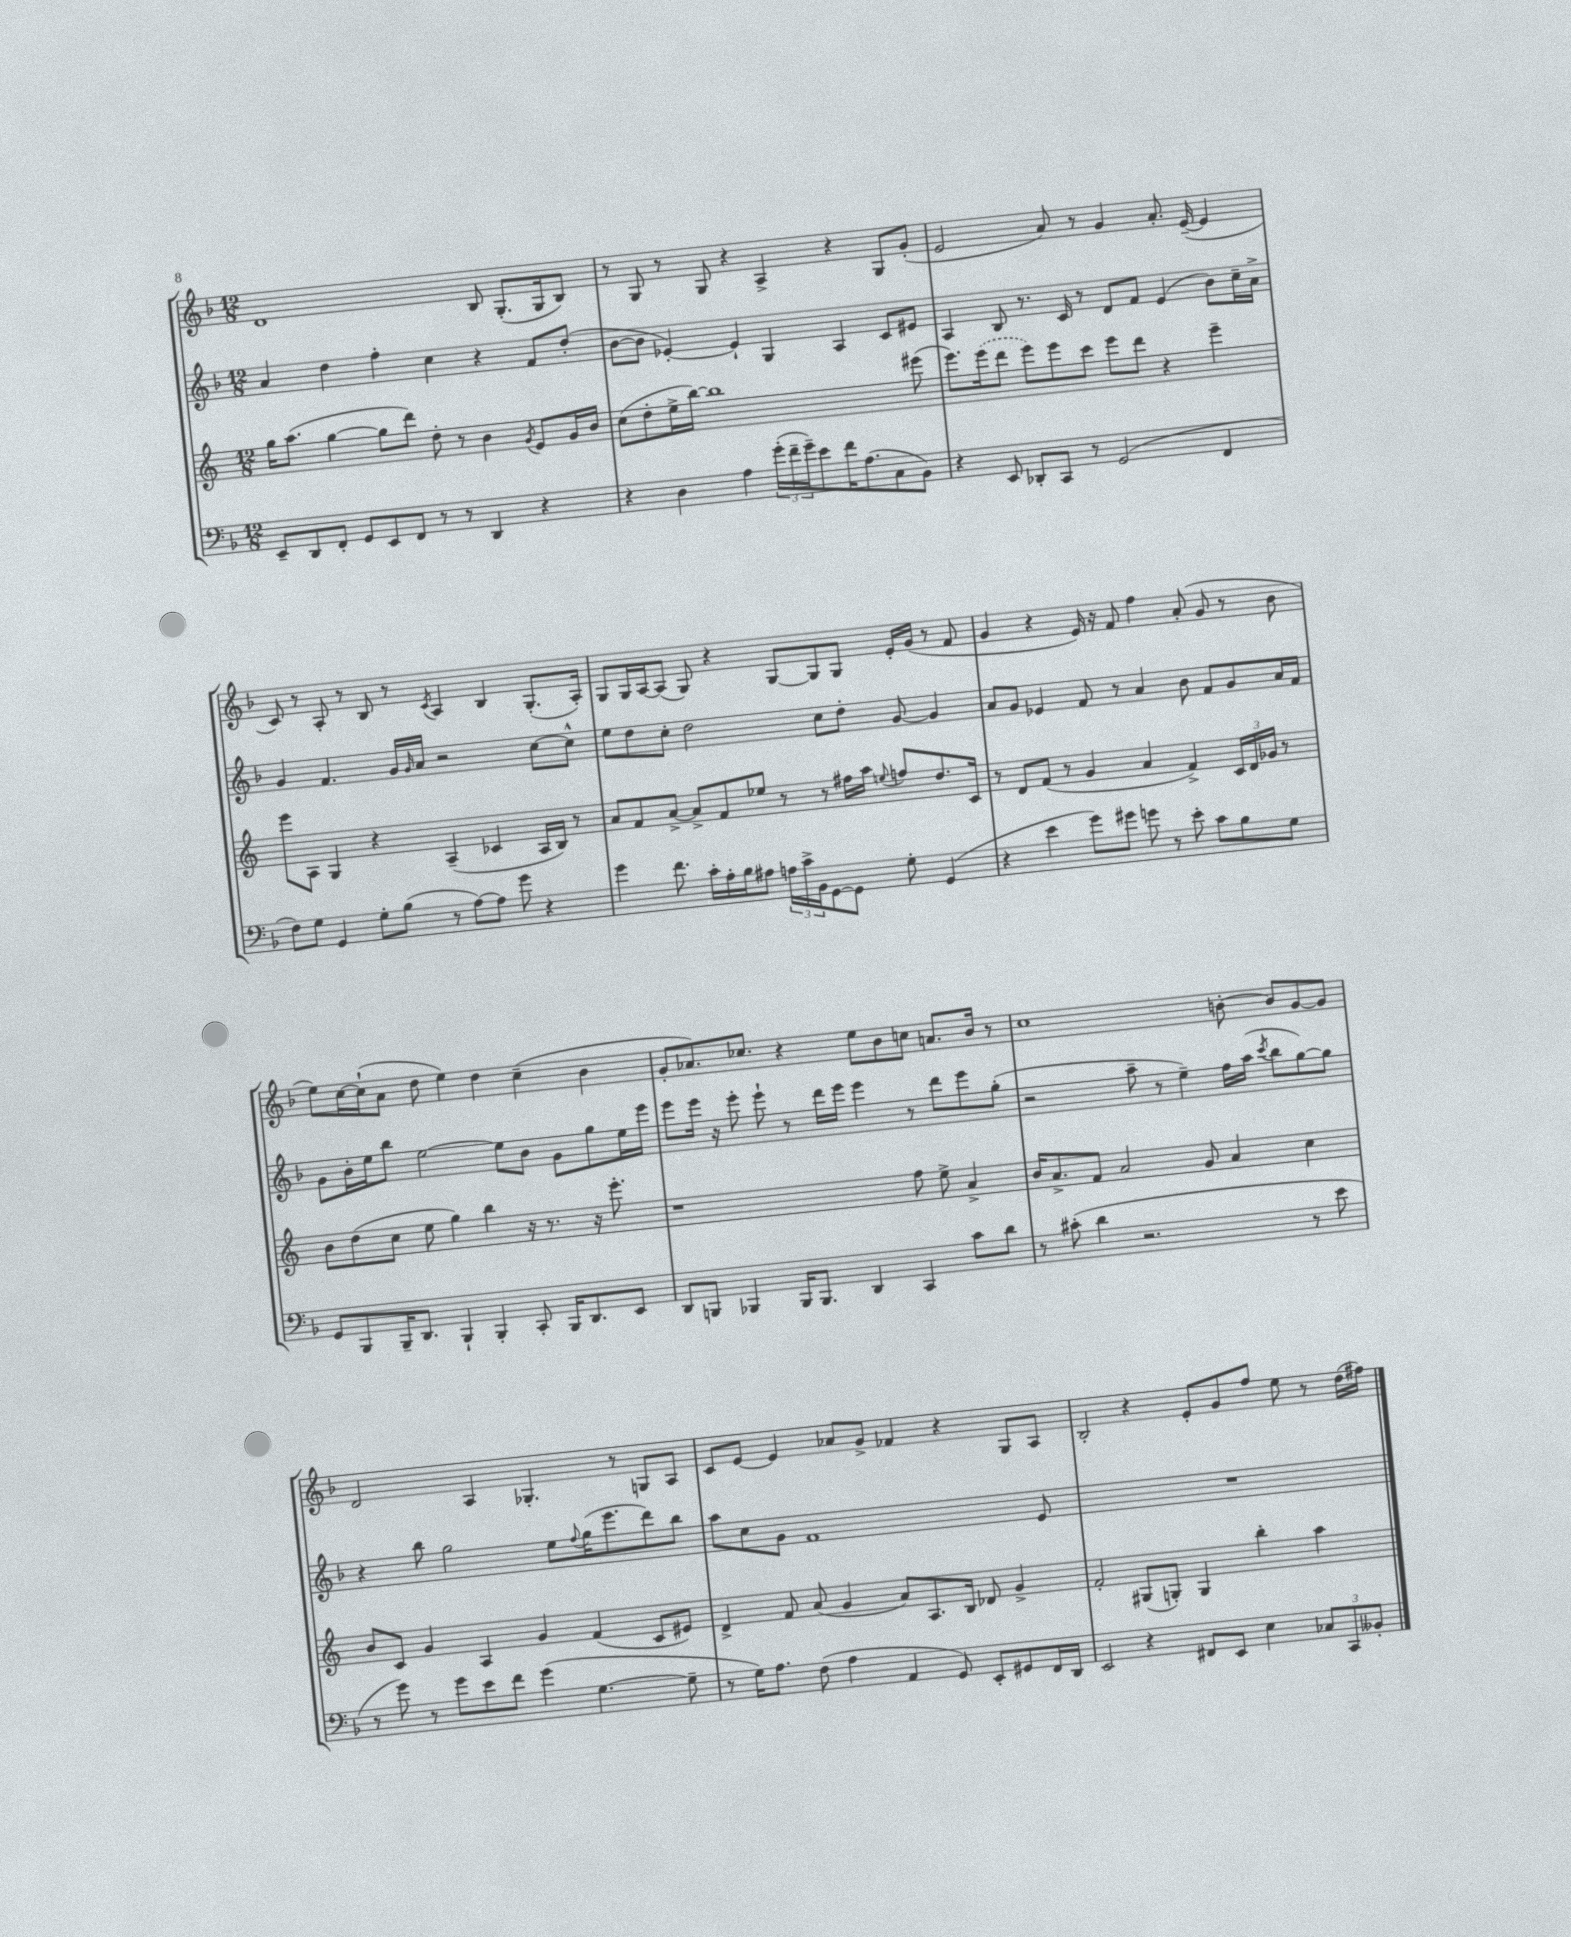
<<
\new StaffGroup <<
\new Staff = "s0" {
    \clef treble \key f \major \numericTimeSignature \time 12/8
    d'1 bes8 g8.-.( g16 bes8) |
    r8 g8 r8 g8 r4 a4-> r4 g8 g'8-.( |
    e'2 a'8) r8 g'4 a'8.-. e'16~--( e'4 |
    c'8) r8 a8-. r8 bes8 r8 \acciaccatura { c'8 } a4 bes4 g8.-.( a16-.) |
    g8 g16 a16~ a8( g8) r4 g8~ g8 g8 e'16-. g'16( r8 f'8 |
    g'4 r4 e'16) r16 f'8 f''4 a'8-.( g'8 r8 bes'8 |
    e''8) c''16~ c''16-!( a'8 d''8 e''4) d''4 c''4--( bes'4 |
    g'8-. aes'8.) ces''8. r4 e''8 bes'8 c''8 a'8. bes'16 r8 |
    c''1 b'8~-. b'8 g'8~ g'8 |
    d'2 a4 ges4.-. r8 g8 a8 |
    c'8 e'8~ e'4 aes'8 g'8-> fes'4 r4 g8 a8 |
    bes2-. r4 e'8-. g'8 f''8 e''8 r8 d''16( fis''16) \bar "|." |
}
\new Staff = "s1" {
    \clef treble \key f \major \numericTimeSignature \time 12/8
    a'4 d''4 f''4-. c''4 r4 f'8 d''8-.( |
    bes'8~ bes'8 ees'4~-.) ees'4-! g4 a4 c'8 eis'8 |
    a4 bes8 r8. c'16 r8 d'8 f'8 e'4( bes'8) c''16-- a'16-> |
    g'4 f'4. g'16 \grace { g'16 } a'16 r2 c''8~ c''8-^ |
    e''8 d''8 c''8-. d''2 c''8 d''8-. g'8~ g'4 |
    a'8 g'8 ees'4 f'8 r8 a'4 bes'8 f'8 g'8 a'16 f'16 |
    g'8 bes'16-. e''16 bes''8 e''2~ e''8 bes'8 g'8 g''8 e''16 e'''16 |
    e'''8 e'''16 r16 e'''8-. e'''8-! r8 d'''16 e'''16 e'''4 r8 d'''8 e'''8 g''8-.( |
    r2 a''8-- r8 e''4--) f''16 a''16( \acciaccatura { c'''8 } bes''8 g''8~) g''8 |
    r4 bes''8 g''2 e''8 \appoggiatura { f''8 } g''16( e'''8. d'''8) bes''8 |
    a''8 c''8 g'8 f'1 e'8 |
    R1. \bar "|." |
}
\new Staff = "s2" {
    \clef treble \key c \major \numericTimeSignature \time 12/8
    g''16 a''8.( g''4~ g''8 d'''8) d''8-. r8 b'4 \acciaccatura { g'8 } e'8 g'16 b'16 |
    c''8( d''8-. e''16-> b''16~) b''1 eis'''8( |
    e'''8.) \once \slurDashed e'''16( d'''8 e'''8) e'''8 c'''8 e'''8 d'''8 r4 e'''4-- |
    e'''8 a8 g4 r4 a4--( ces'4 a16 b16) r8 |
    a'8 f'8 a'8~-> a'8-> f'8 ees''8 r8 r8 fis''16 a''16 \appoggiatura { e''8 } f''8 d''8. c'16 |
    r8 d'8 f'8( r8 g'4 a'4 f'4->) \tuplet 3/2 { c'16 d'16 ges'16 } r8 |
    b'8 d''8( c''8 e''8 g''4) b''4 r16 r8. r16 e'''8.-. |
    r1 f''8 e''8-> a'4-> |
    b'16 a'8.-> f'8 a'2 g'8 a'4 c''4 |
    b'8 c'8 g'4 a4 g'4 f'4( c'8 eis'8) |
    d'4-> f'8 a'8( g'4 a'8) a8. b16 des'8 g'4-> |
    f'2-. gis8( g8-.) g4 b''4-. a''4 \bar "|." |
}
\new Staff = "s3" {
    \clef bass \key f \major \numericTimeSignature \time 12/8
    e,8-- d,8 f,8-. g,8 e,8 f,8 r8 r8 d,4 r4 |
    r4 d4 a4 \tuplet 3/2 { g'16-.( f'16-- g'16--) } e'8 f'16 a8.( c8 bes,8) |
    r4 e,8 des,8-. c,8 r8 g,2( f,4 |
    f8) g8 g,4 g8-. bes8( r8 a8~) a8 g'8 r4 |
    g'4 f'8. c'16-. a16-. bes16 ais8 \tuplet 3/2 { a16 c'16-> bes,16 } g,8~ g,8 g8-. g,4( |
    r4 e'4 g'8) gis'8 g'8 r8 e'8-. c'8 bes8 g8 |
    g,8 bes,,8 bes,,16-- d,8. bes,,4-! bes,,4-. c,8-. bes,,16 d,8. e,8 |
    d,8 b,,8 bes,,4 bes,,16 bes,,8. d,4 c,4 c'8 d'8 |
    r8 cis'8-.( d'4 r2. r8 e'8 |
    r8 g'8) r8 g'8 e'8 f'8 g'4( g4.~ g8-- |
    r8 g16) a8. f8( a4 a,4 g,8) e,8-. gis,8 f,16 d,16 |
    e,2 r4 fis,8 e,8 e4 \tuplet 3/2 { ces8 c,8 beses,8-. } \bar "|." |
}
>>
>>
\layout { \context { \Score \remove "Bar_number_engraver" } }
